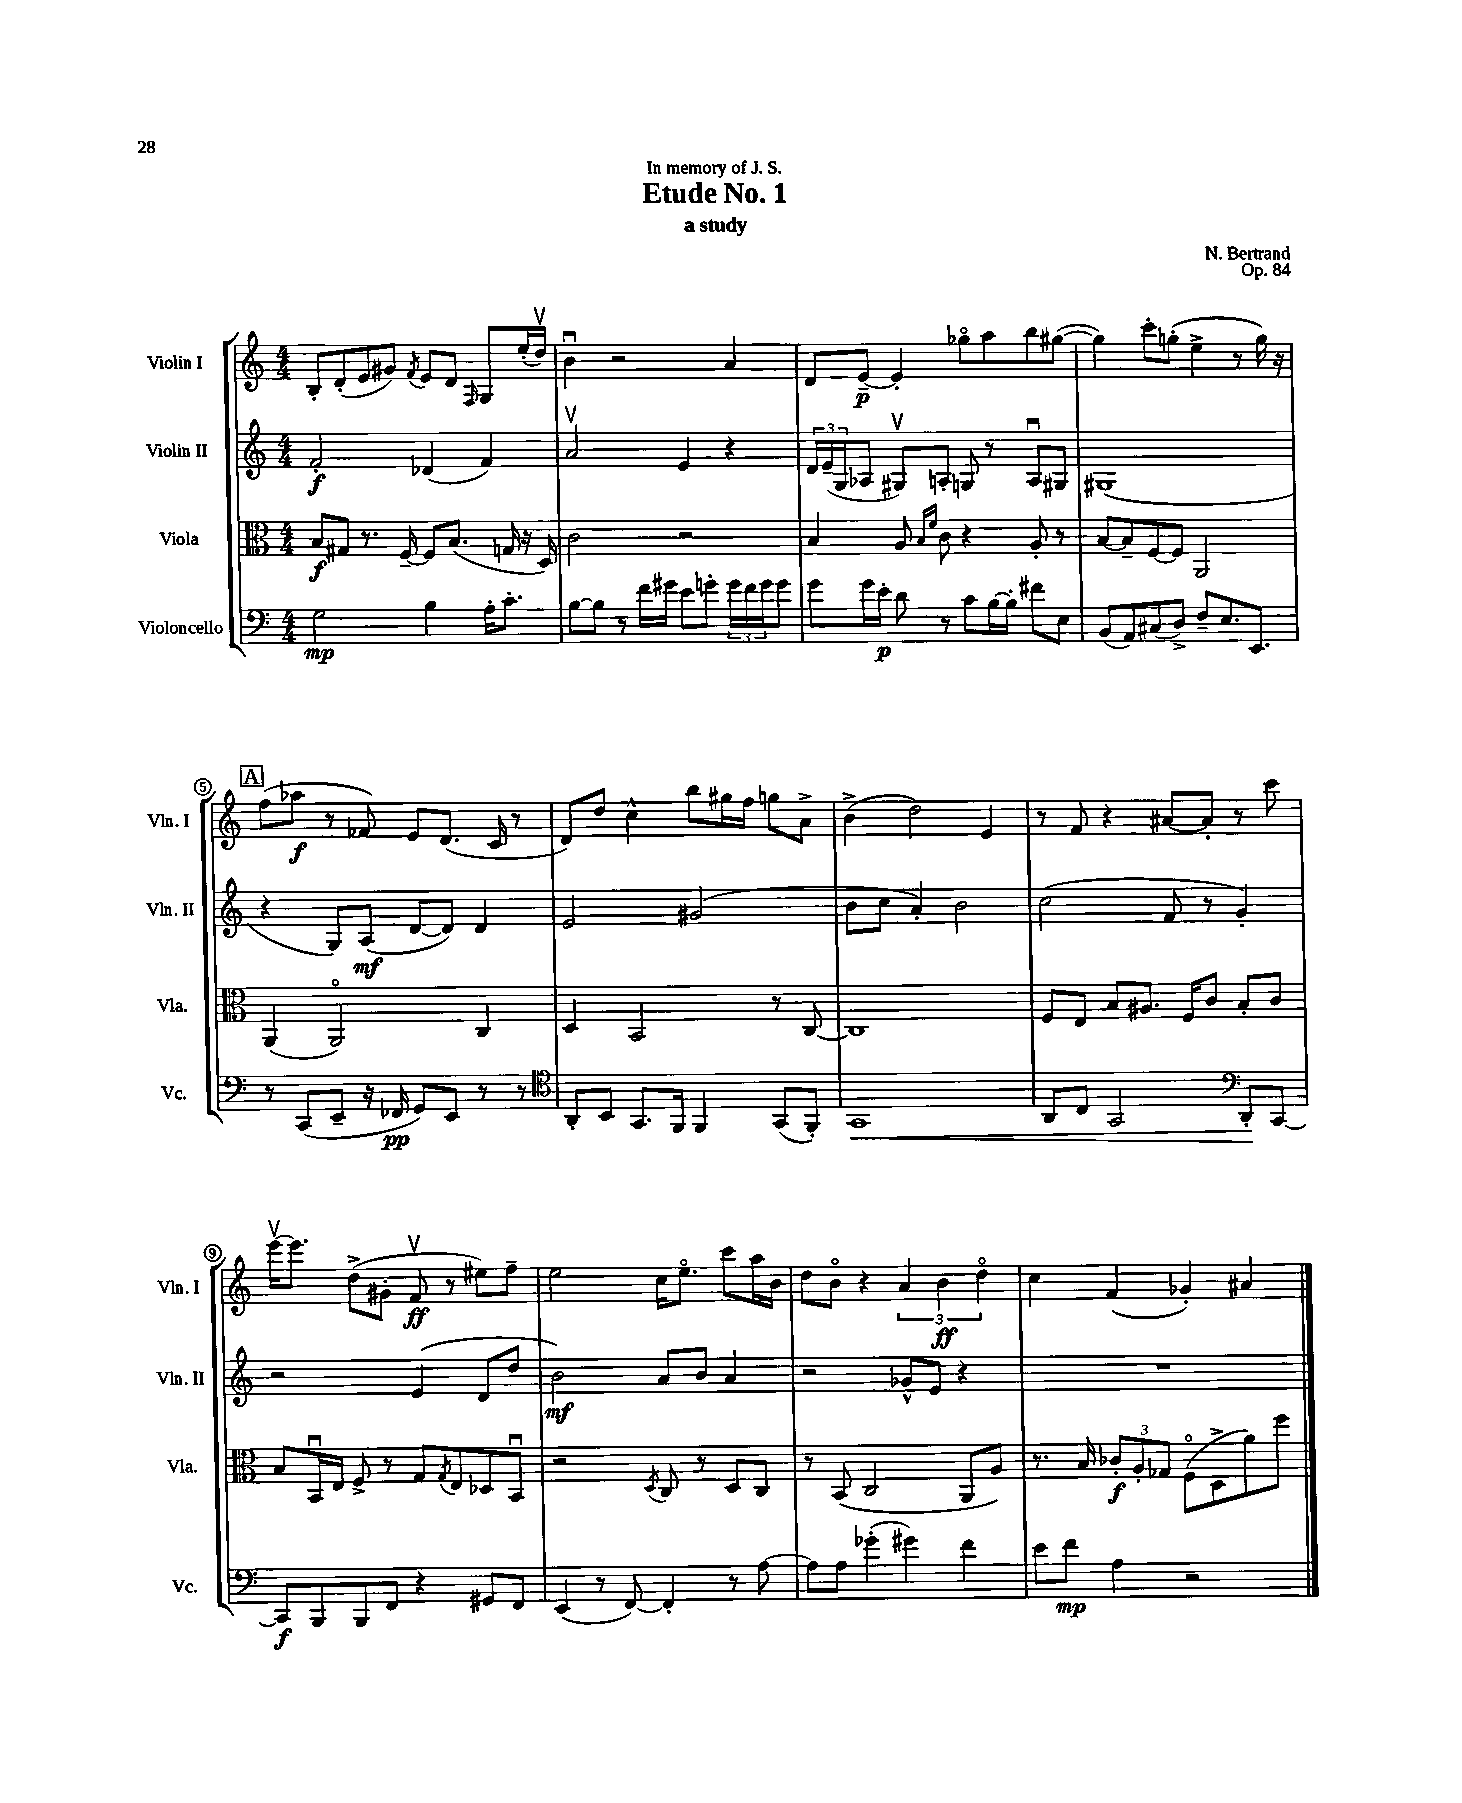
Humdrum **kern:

**kern	**kern	**kern	**kern
*staff4	*staff3	*staff2	*staff1
*clefF4	*clefC3	*clefG2	*clefG2
*k[]	*k[]	*k[]	*k[]
*M4/4	*M4/4	*M4/4	*M4/4
2G	8B	2f'	8B'
.	8G#	.	(8d'
.	8.r	.	8e
.	.	.	8g#)
.	[16F~	.	.
.	.	.	8qf
4B	8F]	(4d-	8e
.	(8.B	.	8d
.	.	.	16qqF
16A'	.	4f)	8G
8.c'	16G	.	.
.	16r	.	(16ee'
.	16D)	.	16ddv)
=	=	=	=
[8B	2c	2av	4bu
8B]	.	.	.
8r	.	.	2r
16f	.	.	.
16g#	.	.	.
8e	2r	4e	.
8g'	.	.	.
24g	.	4r	4a
24f	.	.	.
24g	.	.	.
8g	.	.	.
=	=	=	=
8g	4B	24d	8d
.	.	(24e~	.
.	.	24G	.
16g	.	8A-	[8e~
16e'	.	.	.
8d	8A	8G#v)	4e']
.	16qqB	.	.
.	16qqf	.	.
8r	8c	8A'	.
8c	4r	8G	8gg-o
[16B	.	8r	8aa
16B']	.	.	.
8f#	8A'	8Au	8bb
8E	8r	8G#	([8gg#
=	=	=	=
(8BB	[8B	(1G#	4gg#])
8AA)	8B~]	.	.
(8C#	[8F	.	8ccc'
8D^)	8F]	.	(8gg'
8F~	2AA	.	4ee^
8.E	.	.	.
.	.	.	8r
8.EE	.	.	.
.	.	.	16gg)
.	.	.	16r
=	=	=	=
8r	(4AA	4r	(8ff
(8CC	.	.	8aa-
8EE~	2AAo)	8G)	8r
16r	.	(8A	8f-)
16FF-	.	.	.
8GG)	.	[8d	8e
8EE	.	8d])	(8.d
8r	4C	4d	.
.	.	.	16c
8r	.	.	8r
=	=	=	=
*clefC4	*	*	*
8AA'	4D	2e	8d)
8BB	.	.	8dd
8.GG	2BB	.	4cc^^
16FF	.	.	.
4FF	.	(2g#	8bb
.	.	.	16gg#
.	.	.	16ff
(8GG	8r	.	8gg
8FF')	[8C	.	8a^
=	=	=	=
1GG	1C]	8b	(4b^
.	.	8cc	.
.	.	4a')	2dd)
.	.	2b	.
.	.	.	4e
=	=	=	=
8AA	8F	(2cc	8r
8C	8E	.	8f
2GG	8B	.	4r
.	8.A#	.	.
.	.	8f	[8a#
.	16F	.	.
.	8c	8r	8a#']
*clefF4	*	*	*
8DD'	8B'	4g')	8r
[8CC	8c	.	8ccc
=	=	=	=
8CC]	8B	2r	[16eeev
.	.	.	8.eee]
8BBB	16BBu	.	.
.	16E	.	.
8BBB	8F^	.	(8dd^
8FF	8r	.	8g#'
4r	8G	(4e	8fv
.	8qG	.	.
.	8E	.	8r
8GG#	8D-	8d	8ee#)
8FF	8BBu	8dd	8ff~
=	=	=	=
(4EE	2r	2b)	2ee
8r	.	.	.
[8FF)	.	.	.
.	8qD	.	.
4FF']	8C	8a	16cc
.	.	.	8.eeo
.	8r	8b	.
8r	8D	4a	8ccc
[8A	8C	.	16aa
.	.	.	16b
=	=	=	=
8A]	8r	2r	8dd
8A	(8BB	.	8bo
(4g-'	2C	.	4r
4g#)	.	8g-^^	6a
.	.	8e	.
.	.	.	6b
4f	8AA	4r	.
.	.	.	6ddo
.	8A)	.	.
=	=	=	=
8e	8.r	1r	4cc
8f	.	.	.
.	16B	.	.
4A	12c-'	.	(4f
.	12A'	.	.
.	12G-	.	.
2r	(8Fo	.	4g-')
.	8D^	.	.
.	8a)	.	4a#
.	8ff	.	.
==	==	==	==
*-	*-	*-	*-
